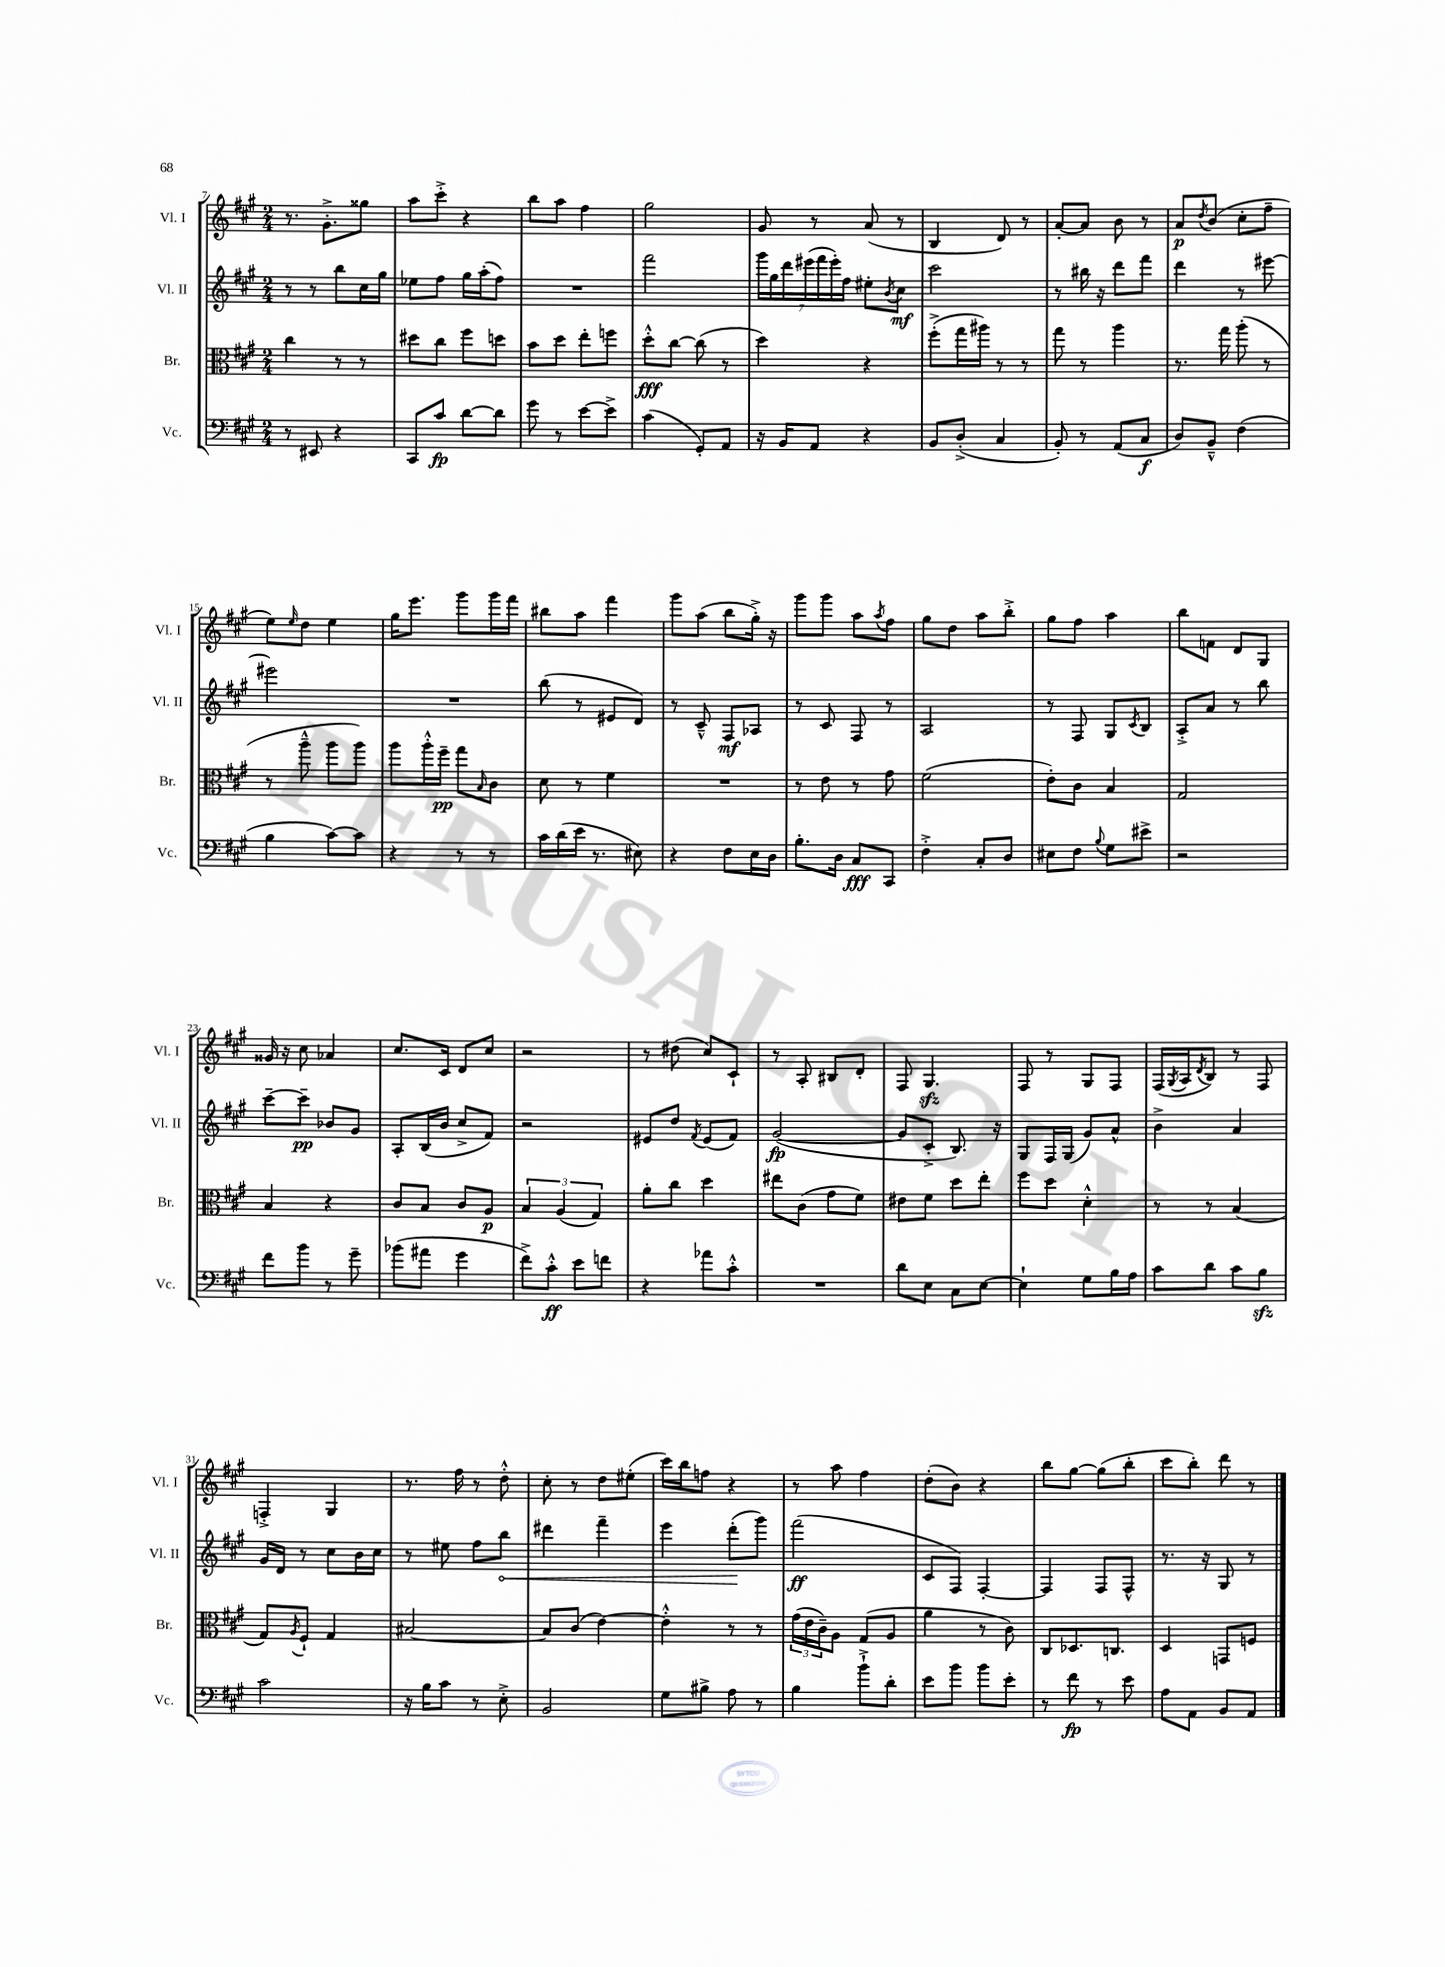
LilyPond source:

<<
\new StaffGroup <<
\new Staff = "s0" \with { instrumentName = "Vl. I" shortInstrumentName = "Vl. I" } {
    \clef treble \key a \major \numericTimeSignature \time 2/4
    r8. gis'8.-.-> gisis''8 |
    a''8 cis'''8-.-> r4 |
    b''8 a''8 fis''4 |
    gis''2 |
    gis'8 r8 a'8( r8 |
    b4 d'8) r8 |
    a'8~-. a'8 b'8 r8 |
    a'8\p \acciaccatura { d''8 } b'8( cis''8-. fis''8-- |
    e''8) \grace { e''16 } d''8 e''4 |
    gis''16 e'''8. gis'''8 gis'''16 fis'''16 |
    bis''8 a''8 fis'''4 |
    gis'''8 a''8( b''8 gis''16-.->) r16 |
    gis'''8 gis'''8 a''8 \acciaccatura { a''8 } fis''8 |
    gis''8 d''8 a''8 b''8-.-> |
    gis''8 fis''8 a''4 |
    b''8 f'8 d'8 gis8 |
    gisis'16 r16 cis''8 aes'4 |
    cis''8. cis'16 d'8 cis''8 |
    r2 |
    r8 dis''8( cis''8) cis'8-! |
    r8 a8-. bis8 d'8-. |
    fis8 gis4.\sfz |
    fis8 r8 gis8 fis8 |
    fis16( \acciaccatura { gis8 } a16 \acciaccatura { d'8 } b8) r8 fis8 |
    f4-.-> gis4 |
    r8. fis''16 r8 d''8-.-^ |
    cis''8-. r8 d''8 eis''8-.( |
    cis'''16) b''16 f''8 r4 |
    r8 a''8 fis''4 |
    d''8-.( b'8) r4 |
    b''8 gis''8~ gis''8( b''8-. |
    cis'''8 b''8-.) d'''8 r8 \bar "|." |
}
\new Staff = "s1" \with { instrumentName = "Vl. II" shortInstrumentName = "Vl. II" } {
    \clef treble \key a \major \numericTimeSignature \time 2/4
    r8 r8 b''8 cis''16 gis''16 |
    ees''8 fis''8 gis''16 a''16-.( fis''8) |
    R2 |
    fis'''2 |
    \tuplet 7/4 { gis'''16 gis''16 d'''16 eis'''16( fis'''16 eis'''16-.) fis''16 } eis''8-. \acciaccatura { b'8 } cis''8\mf |
    cis'''2 |
    r8 bis''16 r16 d'''8 fis'''8 |
    d'''4 r8 eis'''8~ |
    eis'''2 |
    R2 |
    b''8( r8 eis'8 d'8) |
    r8 cis'8---^ fis8\mf aes8 |
    r8 cis'8 fis8 r8 |
    a2 |
    r8 fis8 gis8 \acciaccatura { cis'8 } b8 |
    a8-.-> a'8 r8 b''8 |
    cis'''8~-- cis'''8--\pp bes'8 gis'8 |
    a8-. b16( b'16 cis''8-> fis'8) |
    r2 |
    eis'8 d''8 \acciaccatura { fis'8 } eis'8( fis'8) |
    gis'2~\fp( |
    gis'8 cis'8-.-> b8.) r16 |
    gis8 fis16 gis16( gis'8) a'8-^ |
    b'4-> a'4 |
    gis'16 d'16 r8 cis''8 b'16 cis''16 |
    r8 eis''8 fis''8 \once \override Hairpin.circled-tip = ##t b''8\< |
    dis'''4 fis'''4-- |
    e'''4 d'''8-.\!( gis'''8) |
    fis'''2\ff( |
    cis'8 fis8) fis4~-. |
    fis4 fis8 fis8-^ |
    r8. r16 gis8 r8 \bar "|." |
}
\new Staff = "s2" \with { instrumentName = "Br." shortInstrumentName = "Br." } {
    \clef alto \key a \major \numericTimeSignature \time 2/4
    cis''4 r8 r8 |
    dis''8 cis''8 fis''8 d''8 |
    b'8 d''8 e''8-. f''8 |
    d''8-.-^\fff cis''8~ cis''8( r8 |
    d''4) r4 |
    fis''8-.->( gis''16 ais''16) r8 r8 |
    gis''8 r8 a''4 |
    r8. gis''16 a''8-.( r8 |
    r8 a''8---^ a''8 a''8) |
    a''8 a''16-.-^ fis''16--\pp gis''8 \grace { b16 } cis'8 |
    d'8 r8 fis'4 |
    R2 |
    r8 e'8 r8 gis'8 |
    fis'2( |
    e'8-.) cis'8 b4 |
    gis2 |
    b4 r4 |
    cis'8 b8 cis'8 a8\p |
    \tuplet 3/2 { b4 a4( gis4) } |
    a'8-. cis''8 d''4 |
    eis''8 cis'8( gis'8 fis'8) |
    eis'8 fis'8 d''8 e''8-. |
    fis''8 d''8 d'4-.-^ |
    r8 r8 b4( |
    gis8) \acciaccatura { a8 } fis8-! gis4 |
    bis2~ |
    bis8 cis'8( e'4~) |
    e'4-.-^ r8 r8 |
    \tuplet 3/2 { gis'16( e'16 cis'16--) } a8 gis8( a8 |
    a'4 r8 cis'8) |
    cis8 des8. c8. |
    d4 g,8 f8 \bar "|." |
}
\new Staff = "s3" \with { instrumentName = "Vc." shortInstrumentName = "Vc." } {
    \clef bass \key a \major \numericTimeSignature \time 2/4
    r8 eis,8 r4 |
    cis,8 cis'8\fp d'8~ d'8 |
    gis'8 r8 e'8~ e'8-> |
    cis'4( gis,8-.) a,8 |
    r16 b,16 a,8 r4 |
    b,8 d8-.->( cis4 |
    b,8-.) r8 a,8( cis8\f |
    d8) b,8---^ fis4( |
    b4 cis'8~) cis'8 |
    r4 r8 r8 |
    cis'16 d'16( e'16 r8. eis8) |
    r4 fis8 e16 d16 |
    b8.-. d16 cis8\fff cis,8 |
    fis4-.-> cis8-. d8 |
    eis8 fis8 \appoggiatura { b8 } gis8 eis'8-> |
    r2 |
    fis'8 b'8 r8 gis'8-- |
    bes'8( ais'8 gis'4 |
    fis'8->) cis'8-.-^\ff e'8 f'8 |
    r4 aes'8 cis'8-.-^ |
    R2 |
    d'8 e8 cis8 e8~ |
    e4-! gis8 b16 a16 |
    cis'8 d'8 cis'8 b8\sfz |
    cis'2 |
    r16 b16 cis'8 r8 e8-.-> |
    b,2 |
    gis8 bis8-> a8 r8 |
    b4 b'8-!-> d'8-. |
    e'8 b'8 b'8 e'8-. |
    r8 fis'8\fp r8 e'8 |
    a8 a,8 b,8 a,8 \bar "|." |
}
>>
>>
\layout { \context { \Score currentBarNumber = #7 } }
